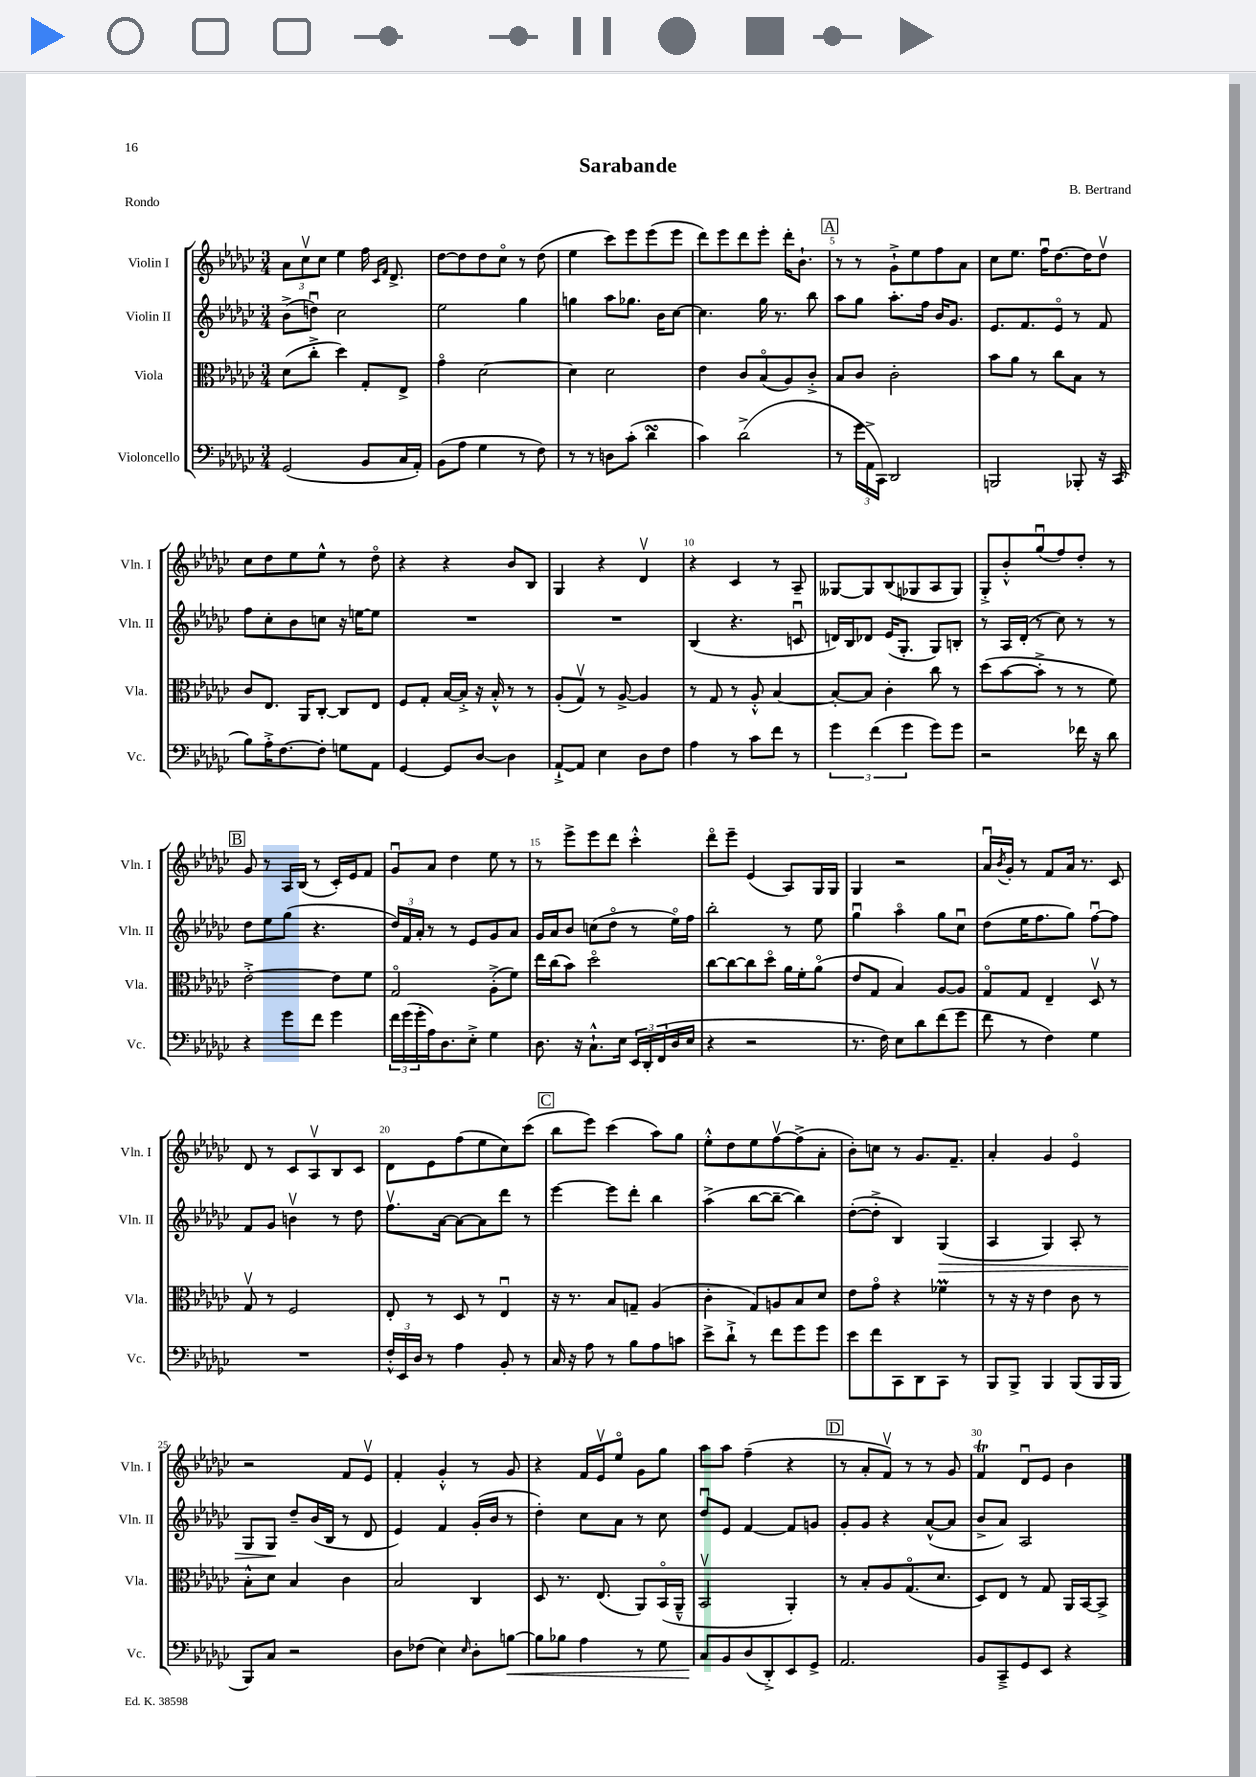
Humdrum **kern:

**kern	**kern	**kern	**kern
*staff4	*staff3	*staff2	*staff1
*clefF4	*clefC3	*clefG2	*clefG2
*k[b-e-a-d-g-c-]	*k[b-e-a-d-g-c-]	*k[b-e-a-d-g-c-]	*k[b-e-a-d-g-c-]
*M3/4	*M3/4	*M3/4	*M3/4
(2GG-/	(8d-\L	(8b-^\L	12a-\L
.	.	.	12cc-v\
.	8cc-'^\J	8ddu\J)	.
.	.	.	12cc-\J
.	4dd-\)	2cc-\	4ee-\
8BB-/L	8G-'/L	.	16ff\
.	.	.	16qqc-/LL
.	.	.	16qqf/JJ
.	.	.	8.d-^/
16C-/L	8E-^/J	.	.
16AA-'/JJ)	.	.	.
=	=	=	=
(8BB-\L	4g-o\	2ee-\	[8dd-\L
8A-\J	.	.	8dd-\]
4G-\	[2d-\	.	8dd-\
.	.	.	8cc-o\J
8r	.	4gg-\	8r
8F\)	.	.	(8dd-\
=	=	=	=
8r	4d-\]	4gg\	4ee-\
8r	.	.	.
8D\L	2d-\	8aa-\L	8ccc-\L)
(8c-'\J	.	8.gg-\J	8eee-\
4d-\	.	.	(8eee-\
.	.	16b-\LK	.
.	.	[8cc-\J	8eee-\J
=	=	=	=
4c-\)	4e-\	4.cc-\]	8ddd-\L)
.	.	.	8eee-\
(2d-^\	8c-/L	.	8ddd-\
.	(8B-o/	16gg-\	8eee-'\J
.	.	8.r	.
.	8A-/)	.	16ddd-'\LK
.	.	.	8.b-`\J
.	8c-'^/J	8bb-\	.
=	=	=	=
8r	8B-/L	8aa-\L	8r
24g-\LL	8c-/J	8gg-\J	8r
24AA-^\	.	.	.
24CC-\JJ)	.	.	.
2DD-/	2c-'\	8.aa-'\L	8g-`^\L
.	.	.	8ee-\
.	.	16ff\Jk	.
.	.	16b-/LK	8ff\
.	.	8.g-/J	.
.	.	.	8a-\J
=	=	=	=
2BBB/	8b-\L	8.e-/L	8cc-\L
.	8a-\J	.	8.ee-\J
.	.	8.f/	.
.	8r	.	.
.	.	.	16ffu\LK
.	8cc-\L	8e-o/J	[8.dd-\
8BBB-'/	8B-\J	8r	.
.	.	.	16dd-\]K
16r	8r	8f/	8dd-v\J
(16CC-/	.	.	.
=	=	=	=
8B-\L)	8c-/L	8ff\L	8cc-\L
16A-'^\K	8.E-/J	8cc-'\	8dd-\
[8.F\	.	.	.
.	.	8b-\	8ee-\
.	16AA-/LK	.	.
8F'\]J	[8C-'/J	8cc\J	8ee-^^\J
8G\L	8C-/]L	16r	8r
.	.	[16ee\LK	.
8AA-\J	8E-/J	8ee\]J	8dd-o\
=	=	=	=
[4GG-/	8F/L	2.r	4r
.	8G-'/J	.	.
8GG-/]L	[16B-/LL	.	4r
.	16B-'^/]JJ	.	.
[8D-/J	16r	.	.
.	16B-'^^/	.	.
4D-\]	8r	.	8b-/L
.	8r	.	8B-/J
=	=	=	=
[8AA-`^/L	(8A-'/L	2.r	4G-/
8AA-/]J	8G-v/J)	.	.
4E-\	8r	.	4r
.	[8A-^/	.	.
8D-\L	4A-/]	.	4d-v/
8F\J	.	.	.
=	=	=	=
4A-\	8r	(4B-/	4r
.	8G-/	.	.
8r	8r	4.r	4c-/
8c-\L	8A-'^^/	.	.
8f\J	[4B-/	.	8r
8r	.	8cu/	8A-~/
=	=	=	=
6g-\	8B-'/_L	16d/LL)	[8G--/L
.	.	16B-/J	.
.	8B-/]J	8d-/J	8G--/]
(6f\	.	.	.
.	4c-'\	(16e-/LK	(8B-/
.	.	8.G-'/J	.
6g-\	.	.	.
.	.	.	8G-/
8g-\L)	8cc-\	8G-/L)	8A-/
8g-\J	8r	8B'/J	8G-/J)
=	=	=	=
2r	(8dd-\L	8r	8G-'^/L
.	[8b-\	16A-/LL	8b-'^^/
.	.	(16d-'/JJ	.
.	8b-'^\]J	8r	(8gg-u/
.	8r	8cc-\)	8ff/)
16f-\	8r	8r	8dd-'/J
16r	.	.	.
8d-\	8f\)	8r	8r
=	=	=	=
4r	[2e-'^\	8dd-\L	8g-/
.	.	8ee-\	8r
8g-\L	.	(8gg-\J	16A-/LL
.	.	.	(16B-/JJ
8f\J	.	4.r	8r
4g-\	8e-\]L	.	16c-'/LL)
.	.	.	16e-/J
.	8f\J	.	8f/J
=	=	=	=
24f\LL	2G-o/	24dd-/LL)	8g-u/L
(24g-\	.	24f/	.
24g-'\	.	24a-'/JJ	.
16A-\J)	.	8r	8a-/J
8.D-\	.	.	.
.	.	8r	4dd-\
8E-'^\J	.	8e-/L	.
4G-\	(8A-'^\L	8g-/	8ee-\
.	8f\J)	8a-/J	8r
=	=	=	=
8.D-\	16ee-\LL	16g-/LL	8r
.	(16cc-\J	16a-/J	.
.	8b-\J)	8b-/J	8eee-^\L
16r	.	.	.
8.C-`^^\L	2dd-o\	(8cc\L	8eee-\
.	.	8dd-o\J	8ddd-\J
16E-\Jk	.	.	.
24EE-/LL	.	8r	4ccc-'^^\
24DD-'/	.	.	.
(24FF/	.	.	.
16D-/	.	16ee-o\LL)	.
16E-/JJ	.	16ff\JJ	.
=	=	=	=
4r	[8cc-\L	2bb-'\	8ddd-o\L
.	8cc-\_	.	8eee-~\J
2r	8cc-\]	.	(4e-/
.	8dd-o\J	.	.
.	16a-\LL	8r	8A-/L)
.	16f'\J	.	.
.	(8a-o\J	8ee-\	16G-/L
.	.	.	16G-/JJ
=	=	=	=
8.r	8e-/L	4gg-u\	4G-/
.	8G-/J	.	.
16F\)	.	.	.
8E-\L	4B-/)	4aa-o\	2r
8d-\	.	.	.
(8f\	[8A-/L	8gg-\L	.
8g-\J	8A-/]J	8cc-u\J	.
=	=	=	=
8f\	8G-o/L	(8dd-\L	16a-u/LL
.	.	.	8qb-/
.	.	.	16g-'/JJ
8r	8G-/J	16ee-\K	8r
.	.	8.ff\	.
4F\)	4E-~/	.	8f/L
.	.	8gg-\J)	16a-/Jk
.	.	.	8.r
4G-\	8D-v/	[8ffu\L	.
.	8r	8ff\]J	8c-/
=	=	=	=
2.r	8G-v/	8f/L	8d-/
.	8r	8g-/J	8r
.	2F/	4bv\	8c-/L
.	.	.	8A-v/
.	.	8r	8B-/
.	.	8dd-\	8c-/J
=	=	=	=
24F'^^/LL	8E-'/	8.ffv\L	8d-\L
24EE-/	.	.	.
24D-/JJ	.	.	.
8r	8r	.	8e-\
.	.	[16a-\Jk	.
4A-\	8D-/	8a-\_L	(8ff\
.	8r	8a-\]	8ee-\
8BB-'/	4E-u/	8ddd-\J	8cc-\)
8r	.	8r	(8ccc-\J
=	=	=	=
16C-/	16r	[4eee-\	8bb-\L
16r	8.r	.	.
8A-\	.	.	8eee-\J)
8r	8B-/L	8eee-\]L	(4ccc-\
8B-\L	8G~/J	8ddd-'\J	.
8A-\	(4A-/	4bb-\	8aa-\L)
8c\J	.	.	8gg-\J
=	=	=	=
8e-^\L	4c-'\	(4aa-^\	8ee-'^^\L
8d-`^\J	.	.	8dd-\
8r	8G-/L)	[8bb-\L	8ee-\
8f\L	8A/	8bb-~\_J	[8ffv\
8g-\	8B-/	4bb-\])	(8ff^\]
8g-\J	8d-/J	.	8a-'\J
=	=	=	=
8e-\L	8e-\L	([8dd-'\L	8b-'\L)
8f\	8g-o\J	8dd-'^\]J	8cc\J
8CC-\	4r	4B-/)	8r
8DD-\	.	.	8.g-/L
8CC-\J	4f-\	(4G-/	.
.	.	.	8.f~/J
8r	.	.	.
=	=	=	=
8BBB-/L	8r	4A-/	4a-'/
8BBB-^/J	16r	.	.
.	16r	.	.
4BBB-/	4e-\	4G-/)	4g-/
(8BBB-/L	8c-\	8A-'/	4e-o/
16BBB-/L	8r	8r	.
16BBB-/JJ	.	.	.
=	=	=	=
8BBB-/L)	8B-'^^\L	8G-/L	2r
8C-/J	8d-\J	8G-/J	.
2r	4B-/	8dd-~/L	.
.	.	(16b-/L	.
.	.	16B-/JJ	.
.	4c-\	8r	8f/L
.	.	8d-/	8e-v/J
=	=	=	=
8D-\L	2B-/	4e-/)	4f'/
(8F-\J	.	.	.
4E-\)	.	4f/	4g-'^^/
16qqE-/	.	.	.
8D-'\L	4C-/	(16g-'/LL	8r
.	.	16b-/JJ	.
[8B\J	.	8r	8g-/
=	=	=	=
8B\]L	8D-/	4dd-'\)	4r
8B-\J	8.r	.	.
4A-\	.	8cc-\L	16f/LL
.	(8.E-/	.	16e-v/J
.	.	8a-\J	8ee-o/J
8r	8AA-/L)	8r	8g-\L
8G-\	(16BB-o/L	8cc-\	8gg-\J
.	16AA-~^^/JJ	.	.
=	=	=	=
8C-/L	2BB-v/	8dd-u/L	8aa-\L
8BB-/	.	8e-/J	8aa-\J
(8D-/	.	[4f/	(4ff~\
8DD-'^/)	.	.	.
8EE-/	4AA-'/)	8f/]L	4r
8GG-^/J	.	8g/J	.
=	=	=	=
2.AA-/	8r	8g-'/L	8r
.	8B-'/L	8g-/J	8a-'/L
.	8A-/	4r	8fv/J)
.	(8.G-o/	.	8r
.	.	([8a-^^/L	8r
.	8.d-/J	.	.
.	.	8a-/]J	8g-/
=	=	=	=
8BB-/L	8D-/L)	8b-^/L	4f/
8CC-~^/	8E-/J	8a-/J)	.
8GG-/	8r	2A-/	8d-u/L
8EE-/J	8G-/	.	8e-/J
4r	16AA-/LL	.	4b-\
.	[16BB-/J	.	.
.	8BB-^/]J	.	.
==	==	==	==
*-	*-	*-	*-
